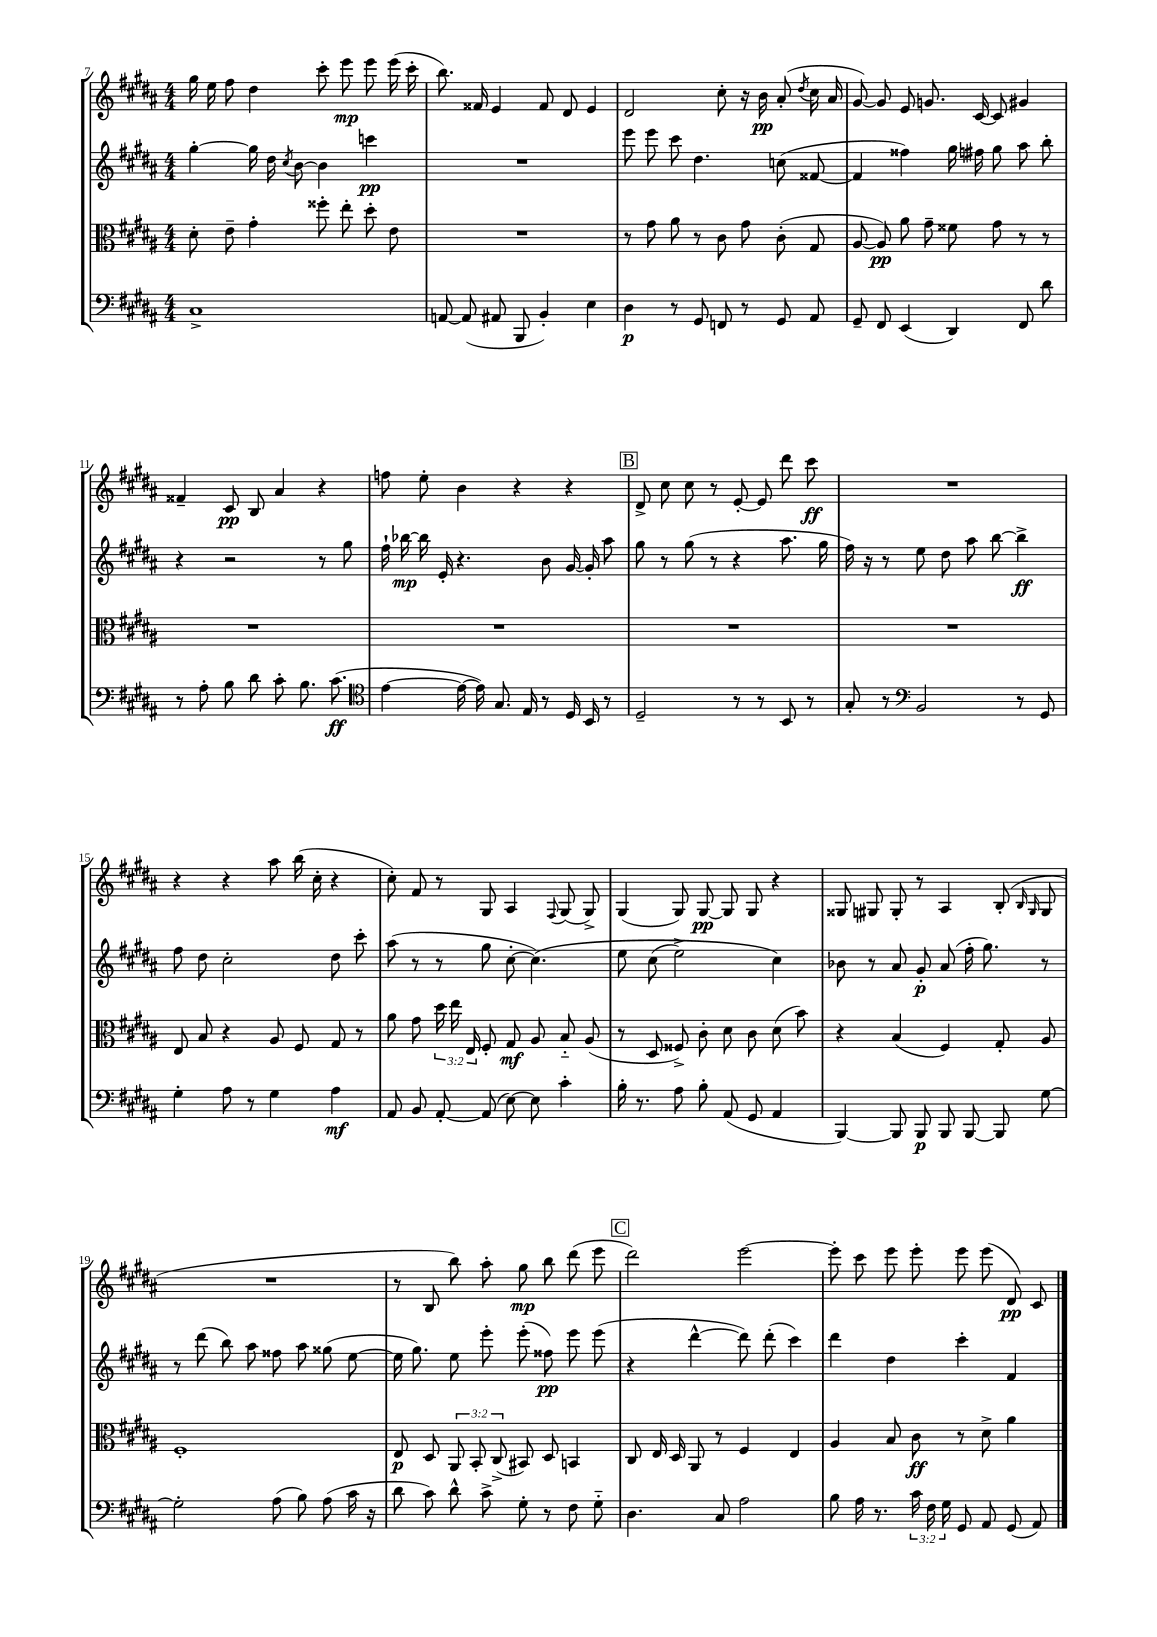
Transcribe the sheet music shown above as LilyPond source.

<<
\new StaffGroup <<
\new Staff = "s0" {
    \clef treble \key b \major \numericTimeSignature \time 4/4
    \autoBeamOff gis''16 e''16 fis''8 dis''4 cis'''8-. e'''8\mp e'''8 e'''16( cis'''16-. |
    b''8.) fisis'16 e'4 fisis'8 dis'8 e'4 |
    dis'2 cis''8-. r16 b'16\pp ais'8-.( \acciaccatura { dis''8 } cis''16 ais'16 |
    gis'8~) gis'8 e'8 g'8. cis'16~ cis'8 gis'4 |
    fisis'4-- cis'8\pp b8 ais'4 r4 |
    f''8 e''8-. b'4 r4 r4 |
    \mark \markup { \box "B" } dis'8-> cis''8 cis''8 r8 e'8~-. e'8 dis'''8 cis'''8\ff |
    R1 |
    r4 r4 ais''8 b''16( cis''16-. r4 |
    cis''8-.) fis'8 r8 gis8 ais4 \appoggiatura { fis8 } gis8( gis8->) |
    gis4( gis8) gis8~\pp gis8 gis8 r4 |
    gisis8 gis8 gis8-. r8 ais4 b8-.( \grace { b16 gis16 } gis8 |
    R1 |
    r8 b8 b''8) ais''8-. gis''8\mp b''8 dis'''8( e'''8 |
    \mark \markup { \box "C" } dis'''2) e'''2~ |
    e'''8-. cis'''8 e'''8 e'''8-. e'''8 e'''8( dis'8\pp) cis'8 \bar "|." |
}
\new Staff = "s1" {
    \clef treble \key b \major \numericTimeSignature \time 4/4
    \autoBeamOff gis''4~-. gis''16 dis''16 \acciaccatura { cis''8 } b'8~ b'4 c'''4\pp |
    R1 |
    e'''8 e'''8 cis'''8 dis''4. c''8( fisis'8~ |
    fisis'4 fisis''4) gis''16 fis''16 gis''8 ais''8 b''8-. |
    r4 r2 r8 gis''8 |
    fis''16-! bes''16~\mp bes''16 e'16-. r4. b'8 gis'16~ gis'16-. ais''8 |
    \mark \markup { \box "B" } gis''8 r8 gis''8( r8 r4 ais''8. gis''16 |
    fis''16) r16 r8 e''8 dis''8 ais''8 b''8~ b''4->\ff |
    fis''8 dis''8 cis''2-. dis''8 cis'''8-. |
    ais''8( r8 r8 gis''8 cis''8~-. cis''4.)\( |
    e''8 cis''8( e''2->) cis''4\) |
    bes'8 r8 ais'8 gis'8-.\p ais'8( fis''16-. gis''8.) r8 |
    r8 dis'''8( b''8) ais''8 fisis''8 ais''8 gisis''8( e''8~ |
    e''16 gis''8.) e''8 e'''8-. e'''8-.( fisis''8\pp) e'''8 e'''8( |
    \mark \markup { \box "C" } r4 dis'''4~-^ dis'''8) dis'''8-.( cis'''4) |
    dis'''4 dis''4 cis'''4-. fis'4 \bar "|." |
}
\new Staff = "s2" {
    \clef alto \key b \major \numericTimeSignature \time 4/4 \override Staff.TupletNumber.text = #tuplet-number::calc-fraction-text
    \autoBeamOff dis'8-. e'8-- gis'4-. fisis''8-. e''8-. dis''8-. e'8 |
    R1 |
    r8 gis'8 ais'8 r8 cis'8 gis'8 cis'8-.( gis8 |
    ais8~ ais8\pp) ais'8 gis'8-- fisis'8 gis'8 r8 r8 |
    R1 |
    R1 |
    \mark \markup { \box "B" } R1 |
    R1 |
    e8 b8 r4 ais8 fis8 gis8 r8 |
    ais'8 gis'8 \tuplet 3/2 { dis''16 e''16 e16 } fis8-. gis8\mf ais8 b8-_ ais8( |
    r8 dis8 fisis8->) cis'8-. dis'8 cis'8 dis'8( b'8) |
    r4 b4( fis4) gis8-. ais8 |
    fis1-. |
    e8\p dis8 \tuplet 3/2 { ais,8 b,8-. cis8->( } bis,8) dis8 b,4 |
    \mark \markup { \box "C" } cis8 e16 dis16 ais,8 r8 fis4 e4 |
    ais4 b8 cis'8\ff r8 dis'8-> ais'4 \bar "|." |
}
\new Staff = "s3" {
    \clef bass \key b \major \numericTimeSignature \time 4/4 \override Staff.TupletNumber.text = #tuplet-number::calc-fraction-text
    \autoBeamOff cis1-> |
    a,8~ a,8( ais,8 b,,8 b,4-.) e4 |
    dis4\p r8 gis,8 f,8 r8 gis,8 ais,8 |
    gis,8-- fis,8 e,4( dis,4) fis,8 dis'8 |
    r8 ais8-. b8 dis'8 cis'8-. b8. cis'8.\ff( |
    \clef tenor e'4~ e'16~ e'16) gis8. e16 r8 dis16 b,16 r8 |
    \mark \markup { \box "B" } dis2-- r8 r8 b,8 r8 |
    gis8-. r8 \clef bass b,2 r8 gis,8 |
    gis4-. ais8 r8 gis4 ais4\mf |
    ais,8 b,8 ais,8~-. ais,8( e8~) e8 cis'4-. |
    b16-. r8. ais8 b8-. ais,8( gis,8 ais,4 |
    b,,4~) b,,8 b,,8\p b,,8 b,,8~ b,,8 gis8~ |
    gis2-. ais8( b8) ais8( cis'16 r16 |
    dis'8 cis'8) dis'8-^ cis'8-> gis8-. r8 fis8 gis8-_ |
    \mark \markup { \box "C" } dis4. cis8 ais2 |
    b8 ais16 r8. \tuplet 3/2 { cis'16 fis16 gis16 } gis,8 ais,8 gis,8( ais,8) \bar "|." |
}
>>
>>
\layout { \context { \Score currentBarNumber = #7 } }
